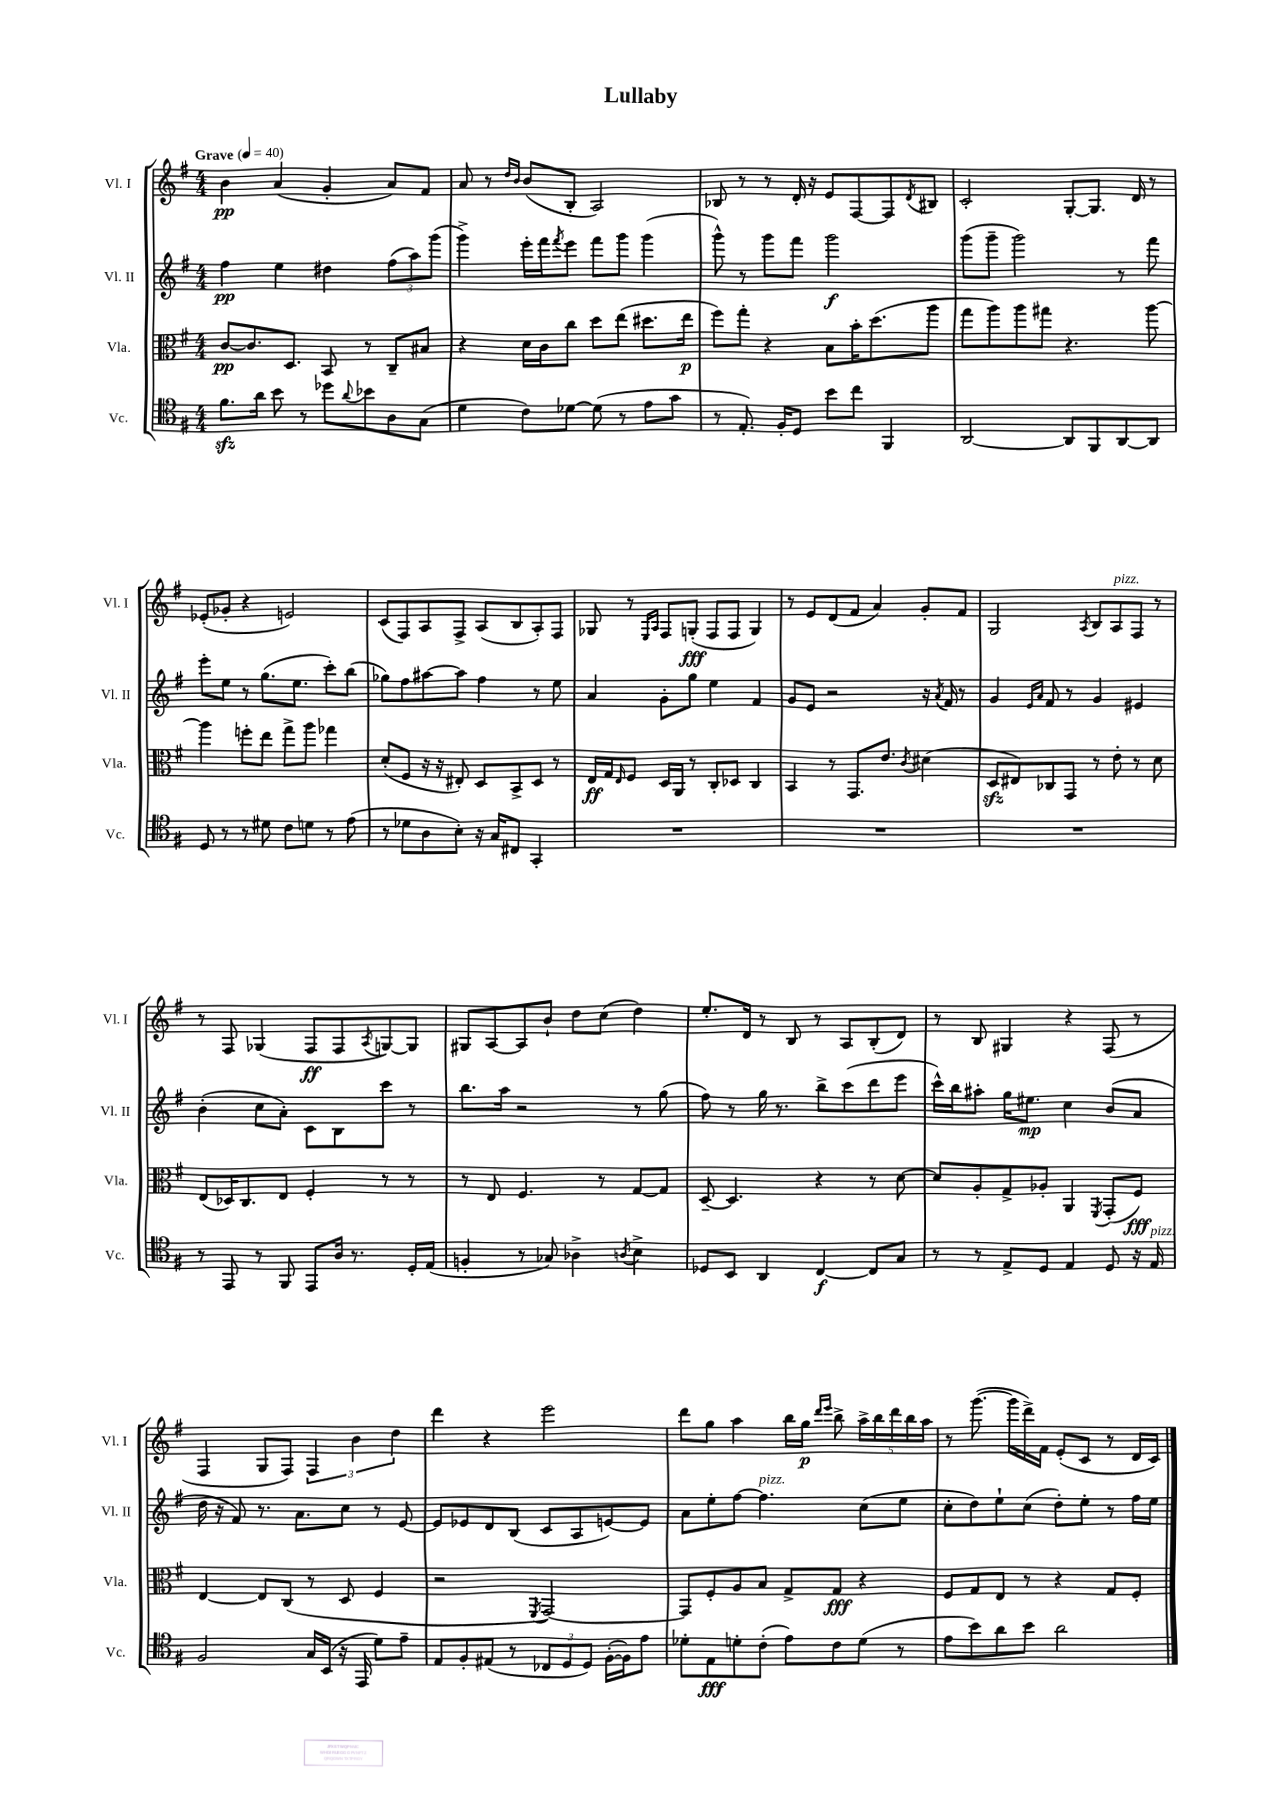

**kern	**kern	**kern	**kern
*staff4	*staff3	*staff2	*staff1
*clefC4	*clefC3	*clefG2	*clefG2
*k[f#]	*k[f#]	*k[f#]	*k[f#]
*M4/4	*M4/4	*M4/4	*M4/4
*MM40	*MM40	*MM40	*MM40
8.f#	[8c	4ff#	4b
.	8.c]	.	.
16a	.	.	.
8b	.	4ee	(4a
.	8.D	.	.
8r	.	.	.
8dd-	8BB	4dd#	4g'
8qqa	.	.	.
8b-	8r	.	.
8A	8C~	(12ff#	8a)
.	.	12aa)	.
(8G	8B#	.	8f#
.	.	(12ggg	.
=	=	=	=
4d	4r	4ggg^)	8a
.	.	.	8r
.	.	.	16qqdd
.	.	.	16qqb
8c)	16d	16eee'	(8b
.	16c	16fff#	.
.	.	8qfff#	.
[8d-	8cc	8eee	8B'
(8d-]	8dd	8fff#	2A)
8r	(8ee	8ggg	.
8e	8.dd#	(4ggg	.
8g	.	.	.
.	16ee	.	.
=	=	=	=
8r	8ff#)	8ggg^^)	8B-
8.E')	8gg'	8r	8r
.	4r	8ggg	8r
16F#'	.	.	.
8D	.	8fff#	16d'
.	.	.	16r
8b	8B	2ggg	8e
8cc	16b'	.	[8F#
.	(8.dd	.	.
4FF#	.	.	8F#]
.	.	.	8qd
.	8aa	.	8B#
=	=	=	=
[2AA	8gg	(8ggg	2c'
.	8aa)	8ggg~	.
.	8aa	2ggg)	.
.	8gg#	.	.
8AA]	4.r	.	[8G'
8FF#	.	.	8.G]
[8AA	.	8r	.
.	.	.	16d
8AA]	[8aa	8fff#	8r
=	=	=	=
8D	4aa]	8eee'	(8e-'
8r	.	8ee	8g-'
8r	8ff'	8r	4r
8d#	8ee	(8.gg	.
8c	8gg^	.	2e)
.	.	8.ee	.
8d	8aa	.	.
8r	4gg-	8ccc')	.
(8e	.	(8bb	.
=	=	=	=
8r	(8d'	8gg-)	(8c
8d-	8F#	8ff#	8F#)
8A	16r	[8aa#	8A
.	16r	.	.
8B')	8E#')	8aa#]	8F#^
16r	8D	4ff#	(8A
16G	.	.	.
8C#	8BB^	.	8B
4GG'	8D	8r	8A')
.	8r	8ee	8F#
=	=	=	=
1r	16E	4a	8G-
.	16G	.	.
.	16qqE	.	.
.	8F#	.	8r
.	.	.	16qqE
.	.	.	16qqA
.	16D	8g'	8F#
.	16AA	.	.
.	8r	8gg	(8G'
.	8C'	4ee	8F#
.	8D-	.	8F#
.	4C	4f#	4G)
=	=	=	=
1r	4BB	8g	8r
.	.	8e	8e
.	8r	2r	(8d
.	8.GG	.	8f#
.	.	.	4a)
.	8.e	.	.
.	8qc	.	.
.	(4d#	16r	8g'
.	.	8qa	.
.	.	16f#	.
.	.	8r	8f#
=	=	=	=
1r	8D	4g	2G
.	8E#)	.	.
.	.	16qqe	.
.	.	16qqa	.
.	8C-	8f#	.
.	8GG	8r	.
.	.	.	8qA
.	8r	4g	8B
.	8e'	.	8A
.	8r	4e#	8F#
.	8d	.	8r
=	=	=	=
8r	(8E	(4b'	8r
8EE	16D-)	.	8F#
.	8.C	.	.
8r	.	8cc	(4G-
8FF#	8E	8a')	.
8EE	4F#'	8c	8F#
16A	.	8B	8F#
8.r	.	.	.
.	.	.	8qA
.	8r	8ccc	[8G)
16D'	8r	8r	8G]
(16E	.	.	.
=	=	=	=
4F'	8r	8.bb	8G#
.	8E	.	[8A
.	.	16aa	.
8r	4.F#	2r	8A]
8G-)	.	.	8b`
4A-^	.	.	8dd
.	8r	.	(8cc
8qA	.	.	.
4B^	[8G	8r	4dd)
.	8G]	(8gg	.
=	=	=	=
8D-	[8D~	8ff#)	8.ee'
8BB	4.D]	8r	.
.	.	.	16d
4AA	.	16gg	8r
.	.	8.r	.
.	.	.	8B
[4C	4r	8bb^	8r
.	.	(8ccc	8A
8C]	8r	8ddd	(8B'
8G	[8d	8eee	8d)
=	=	=	=
8r	8d]	16ccc^^)	8r
.	.	16bb	.
8r	8A'	8aa#'	8B
8E^	8G^	16gg	4G#
.	.	8.ee#	.
8D	8A-'	.	.
4E	4AA	4cc	4r
.	8qFF#	.	.
8D	(8GG'	(8b	(8F#
16r	8F#)	8a	8r
16E	.	.	.
=	=	=	=
2F#	[4E	16dd	4F#
.	.	16r	.
.	.	8f#)	.
.	8E]	8.r	8G
.	(8C	.	8F#)
.	.	8.a	.
16G	8r	.	6F#
(16BB	.	.	.
16r	8D	8cc	.
.	.	.	6b
16EE	.	.	.
8d)	4F#	8r	.
.	.	.	6dd
8e~	.	[8e	.
=	=	=	=
8E	2r	8e]	4ddd
8F#'	.	8e-	.
(8E#	.	8d	4r
8r	.	(8B	.
.	8qFF#	.	.
12C-	[2GG)	8c	2eee
12D	.	.	.
.	.	8A	.
12D)	.	.	.
([16F#'	.	[8e)	.
16F#])	.	.	.
8e	.	8e]	.
=	=	=	=
8d-'	8GG]	8a	8ddd
8E	8F#'	8ee'	8gg
8d'	8A	[8ff#	4aa
(8c'	8B	4.ff#]	.
8e)	8G^	.	16bb
.	.	.	16gg
.	.	.	16qqddd
.	.	.	16qqeee
8c	8G	.	8bb^
(8d	4r	(8cc	20aa^
.	.	.	20bb
.	.	.	20ddd
8r	.	8ee	.
.	.	.	20bb
.	.	.	20aa
=	=	=	=
8e	8F#	8cc'	8r
8b)	8G	8dd)	([8.ggg
8a	8E	8ee`	.
.	.	.	16ggg]
8b	8r	(8cc	16ddd^)
.	.	.	16f#
2a	4r	8dd')	(8e'
.	.	8ee'	8c
.	8G	8r	8r
.	8F#'	16ff#	16d
.	.	16ee	16c)
==	==	==	==
*-	*-	*-	*-
